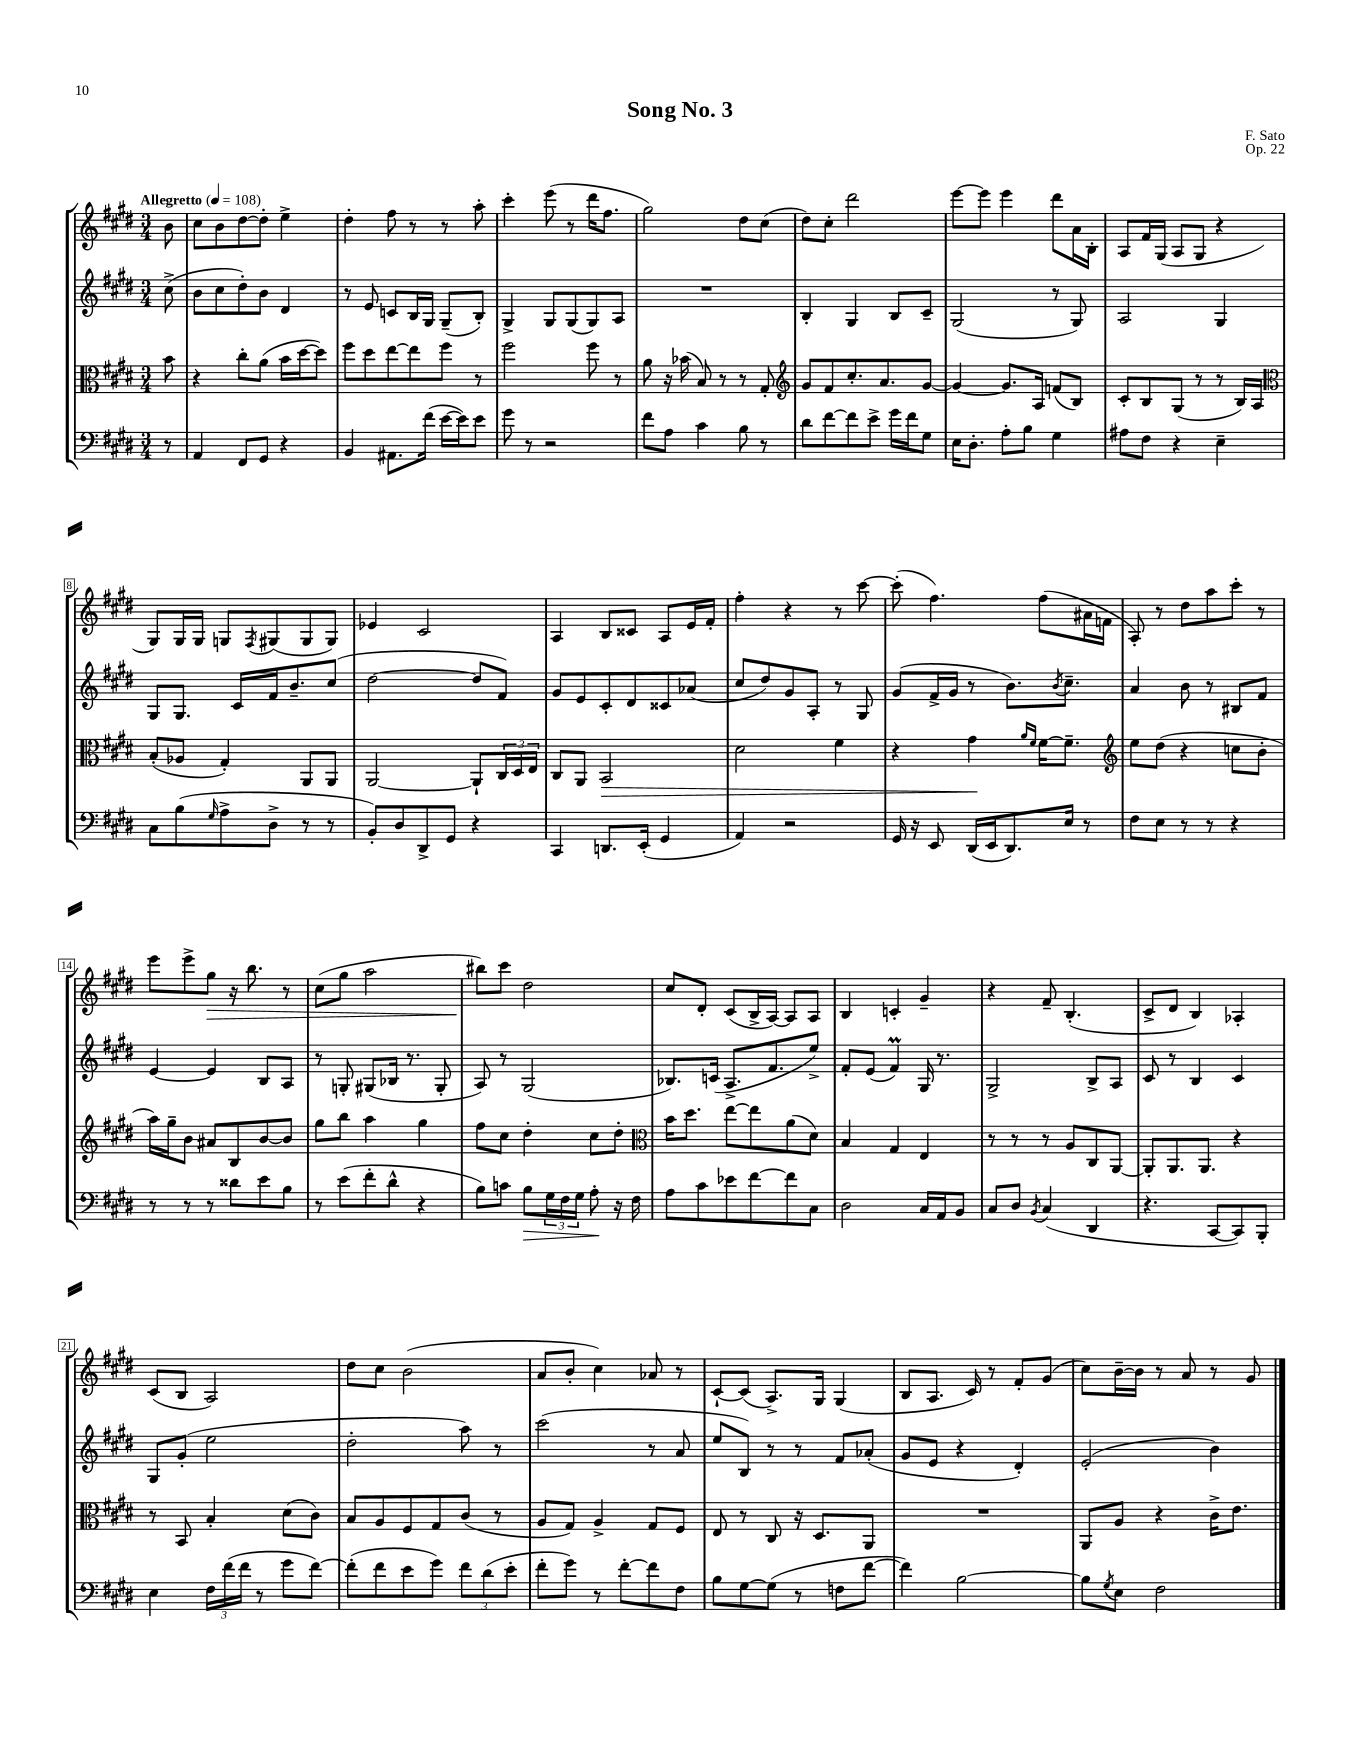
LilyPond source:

\header { title = "Song No. 3" composer = "F. Sato" opus = "Op. 22" }
<<
\new StaffGroup <<
\new Staff = "s0" {
    \clef treble \key e \major \numericTimeSignature \time 3/4 \partial 8 \tempo "Allegretto" 4 = 108
    b'8 |
    cis''8 b'8 dis''8~ dis''8-. e''4-> |
    dis''4-. fis''8 r8 r8 a''8-. |
    cis'''4-. e'''8( r8 dis'''16 fis''8. |
    gis''2) dis''8 cis''8( |
    dis''8) cis''8-. dis'''2 |
    e'''8~ e'''8 e'''4 dis'''8 a'16 b16-. |
    a8 fis'16 gis16( a8 gis8 r4 |
    gis8) gis16 gis16 g8 \acciaccatura { fis8 } gis8( gis8 gis8) |
    ees'4 cis'2 |
    a4 b8 cisis'8 a8 e'16 fis'16-. |
    fis''4-. r4 r8 cis'''8~ |
    cis'''8-.( fis''4.) fis''8( ais'16 f'16 |
    a8-.) r8 dis''8 a''8 cis'''8-. r8 |
    e'''8 e'''8-> gis''8\> r16 b''8. r8 |
    cis''8( gis''8 a''2 |
    bis''8\!) cis'''8 dis''2 |
    cis''8 dis'8-. cis'8( b16-> a16~) a8 a8 |
    b4 c'4-. gis'4-- |
    r4 fis'8-- b4.-.( |
    cis'8-> dis'8 b4) aes4-. |
    cis'8( b8 a2) |
    dis''8 cis''8 b'2( |
    a'8 b'8-. cis''4) aes'8 r8 |
    cis'8~-! cis'8( a8.->) gis16 gis4( |
    b8 a8. cis'16) r8 fis'8-. gis'8( |
    cis''8) b'16~-- b'16 r8 a'8 r8 gis'8 \bar "|." |
}
\new Staff = "s1" {
    \clef treble \key e \major \numericTimeSignature \time 3/4 \partial 8
    cis''8->( |
    b'8 cis''8 dis''8-.) b'8 dis'4 |
    r8 e'8 c'8 b16 gis16 gis8--( b8-.) |
    gis4-> gis8 gis8( gis8) a8 |
    R2. |
    b4-. gis4 b8 cis'8-- |
    gis2( r8 gis8) |
    a2 gis4 |
    gis8 gis8. cis'16 fis'16 b'8.-- cis''8( |
    dis''2~ dis''8 fis'8) |
    gis'8 e'8 cis'8-. dis'8 cisis'8 aes'8( |
    cis''8 dis''8) gis'8 a8-. r8 gis8 |
    gis'8( fis'16-> gis'16 r8 b'8.) \acciaccatura { b'8 } cis''8.-- |
    a'4 b'8 r8 bis8 fis'8 |
    e'4~ e'4 b8 a8 |
    r8 g8-. gis8( bes16 r8. gis8-. |
    a8) r8 gis2( |
    bes8.) c'16( a8.-> fis'8. e''8->) |
    fis'8-. e'8( fis'4\prall) gis16 r8. |
    gis2-> b8-> a8 |
    cis'8 r8 b4 cis'4 |
    gis8 gis'8-.( e''2 |
    dis''2-. a''8) r8 |
    cis'''2( r8 a'8 |
    e''8 b8) r8 r8 fis'8 aes'8-.( |
    gis'8 e'8 r4 dis'4-.) |
    e'2-.( b'4) \bar "|." |
}
\new Staff = "s2" {
    \clef alto \key e \major \numericTimeSignature \time 3/4 \partial 8
    b'8 |
    r4 cis''8-. a'8( b'16 dis''16~ dis''8) |
    fis''8 dis''8 e''8~ e''8 fis''8 r8 |
    fis''2 fis''8 r8 |
    a'8 r16 bes'16( b8) r8 r8 gis8-. |
    \clef treble gis'8 fis'8 cis''8.-. a'8. gis'8~ |
    gis'4~ gis'8. a16 f'8( b8) |
    cis'8-. b8 gis8( r8 r8 b16) a16 |
    \clef alto b8-.( aes8 gis4-.) a,8 a,8 |
    a,2~ a,8-! \tuplet 3/2 { cis16 dis16 e16 } |
    cis8 a,8 b,2\> |
    dis'2 fis'4 |
    r4 gis'4\! \grace { a'16 fis'16 } fis'16~ fis'8.-- |
    \clef treble e''8 dis''8( r4 c''8 b'8-. |
    a''16) gis''16-- b'8 ais'8 b8 b'8~ b'8 |
    gis''8 b''8 a''4 gis''4 |
    fis''8 cis''8 dis''4-. cis''8 dis''8-. |
    \clef alto b'16 dis''8. e''8~ e''8 a'8( dis'8) |
    b4 gis4 e4 |
    r8 r8 r8 a8 cis8 a,8~ |
    a,8-. a,8. a,8. r4 |
    r8 b,8 b4-. dis'8( cis'8) |
    b8 a8 fis8 gis8 cis'8( r8 |
    a8 gis8) a4-> gis8 fis8 |
    e8 r8 cis8 r16 dis8. a,8 |
    R2. |
    a,8 a8 r4 cis'16-> e'8. \bar "|." |
}
\new Staff = "s3" {
    \clef bass \key e \major \numericTimeSignature \time 3/4 \partial 8
    r8 |
    a,4 fis,8 gis,8 r4 |
    b,4 ais,8. fis'16( e'16~ e'16) e'8 |
    gis'8 r8 r2 |
    fis'8 a8 cis'4 b8 r8 |
    dis'8 fis'8~ fis'8 e'8-> gis'16 fis'16 gis8 |
    e16 dis8.-. a8-. b8 gis4 |
    ais8 fis8 r4 e4-- |
    cis8 b8( \grace { gis16 } a8-> dis8-> r8 r8 |
    b,8-.) dis8 dis,8-> gis,8 r4 |
    cis,4 d,8. e,16-.( gis,4 |
    a,4) r2 |
    gis,16 r16 e,8 dis,16( e,16 dis,8.) e16 r8 |
    fis8 e8 r8 r8 r4 |
    r8 r8 r8 disis'8 e'8 b8 |
    r8 e'8( fis'8-. dis'8-^ r4 |
    b8) c'8 b8\> \tuplet 3/2 { gis16 fis16 gis16 } a8-.\! r16 fis16 |
    a8 cis'8 ees'8 fis'8~ fis'8 cis8 |
    dis2 cis16 a,16 b,8 |
    cis8 dis8 \acciaccatura { b,8 } cis4( dis,4 |
    r4. cis,8~ cis,8) b,,8-. |
    e4 \tuplet 3/2 { fis16 fis'16( fis'16 } r8 gis'8 fis'8~) |
    fis'8-.( fis'8 e'8 gis'8) \tuplet 3/2 { fis'8 dis'8( e'8-. } |
    fis'8-. gis'8) r8 fis'8~-. fis'8 fis8 |
    b8 gis8~ gis8( r8 f8 fis'8~ |
    fis'4) b2~ |
    b8 \acciaccatura { gis8 } e8 fis2 \bar "|." |
}
>>
>>
\layout { \context { \Score \override BarNumber.stencil = #(make-stencil-boxer 0.1 0.3 ly:text-interface::print) } }
